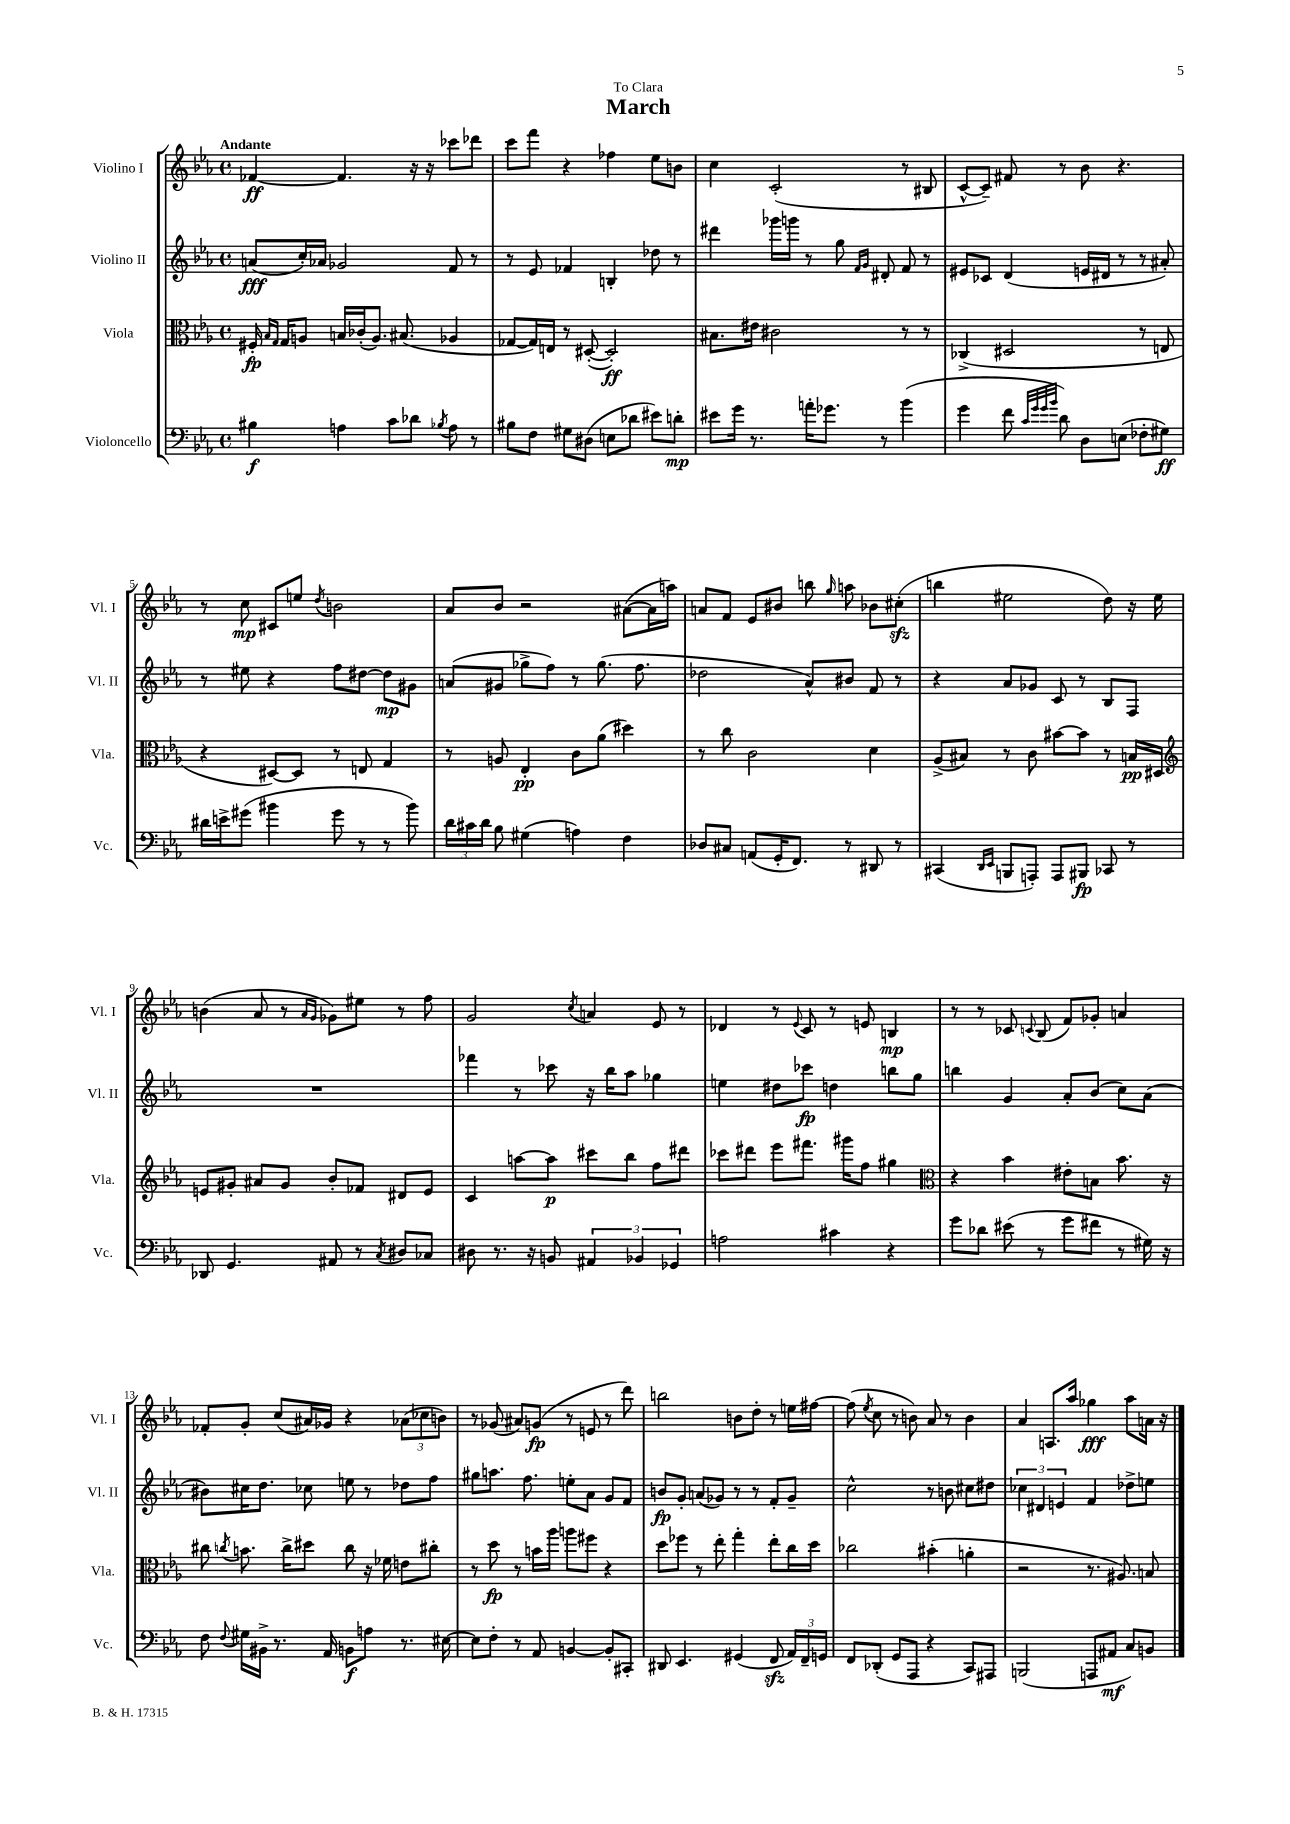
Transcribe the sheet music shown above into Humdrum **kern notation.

**kern	**dynam	**kern	**dynam	**kern	**dynam	**kern	**dynam
*part4	*part4	*part3	*part3	*part2	*part2	*part1	*part1
*staff4	*staff4	*staff3	*staff3	*staff2	*staff2	*staff1	*staff1
*I"Violoncello	*	*I"Viola	*	*I"Violino II	*	*I"Violino I	*
*I'Vc.	*	*I'Vla.	*	*I'Vl. II	*	*I'Vl. I	*
*clefF4	*	*clefC3	*	*clefG2	*	*clefG2	*
*k[b-e-a-]	*	*k[b-e-a-]	*	*k[b-e-a-]	*	*k[b-e-a-]	*
*M4/4	*	*M4/4	*	*M4/4	*	*M4/4	*
*met(c)	*	*met(c)	*	*met(c)	*	*met(c)	*
=1	=1	=1	=1	=1	=1	=1	=1
!	!	!	!	!	!	!LO:TX:a:B:t=Andante	!
4B#X\	f	16F#X'/	fp	(8an/L	fff	[4f-X/	ff
.	.	16qqB-/LL	.	.	.	.	.
.	.	16qqG/JJ	.	.	.	.	.
.	.	16G/KL	.	.	.	.	.
.	.	8An/J	.	16cc'/L)	.	.	.
.	.	.	.	16a-X/JJ	.	.	.
4An\	.	16Bn/LL	.	2g-X/	.	4.f-/]	.
.	.	(16c-X'/J	.	.	.	.	.
.	.	8.A/J)	.	.	.	.	.
8c\L	.	.	.	.	.	.	.
.	.	(8.B#X/	.	.	.	.	.
8d-X\J	.	.	.	.	.	16r	.
.	.	.	.	.	.	16r	.
8qB-X/	.	.	.	.	.	.	.
8A\	.	4A-X/	.	8f/	.	8ccc-X\L	.
8r	.	.	.	8r	.	8ddd-X\J	.
=2	=2	=2	=2	=2	=2	=2	=2
8B#X\L	.	[8G-X/L	.	8r	.	8ccc\L	.
8F\J	.	16G-/L])	.	8e-/	.	8fff\J	.
.	.	16En/JJ	.	.	.	.	.
8G#X\L	.	8r	.	4f-X/	.	4r	.
(8D#X\J	.	([8D#X'/	.	.	.	.	.
8En\L	.	2D#'/])	ff	4Bn'/	.	4ff-X\	.
8d-X\J	.	.	.	.	.	.	.
8e#X\L)	.	.	.	8dd-X\	.	8ee-\L	.
8dn'\J	mp	.	.	8r	.	8bn\J	.
=3	=3	=3	=3	=3	=3	=3	=3
8e#X\L	.	8.B#X\L	.	4ddd#X\	.	4cc\	.
16g\Jk	.	.	.	.	.	.	.
8.r	.	16e#X\Jk	.	.	.	.	.
.	.	2c#X\	.	16ggg-X\LL	.	(2c'/	.
.	.	.	.	16gggn\JJ	.	.	.
16an'\KL	.	.	.	8r	.	.	.
8.g-X\J	.	.	.	.	.	.	.
.	.	.	.	8gg\	.	.	.
.	.	.	.	16qqf/LL	.	.	.
.	.	.	.	16qqg/JJ	.	.	.
8r	.	.	.	8d#X'/	.	.	.
(4b-\	.	8r	.	8f/	.	8r	.
.	.	8r	.	8r	.	8B#X/	.
=4	=4	=4	=4	=4	=4	=4	=4
4g\	.	(4C-X^/	.	8e#X/L	.	[8c^^/L	.
.	.	.	.	8c-X/J	.	8c~/J])	.
8f\	.	2D#X/	.	(4d/	.	8f#X/	.
32qqc/LLL	.	.	.	.	.	.	.
32qqg/	.	.	.	.	.	.	.
32qqg/	.	.	.	.	.	.	.
32qqb-/JJJ	.	.	.	.	.	.	.
8d\)	.	.	.	.	.	8r	.
8D\L	.	.	.	16en/LL	.	8b-\	.
.	.	.	.	16d#X/JJ	.	.	.
(8En\J	.	.	.	8r	.	4.r	.
8F-X'\L	.	8r	.	8r	.	.	.
8G#X\J)	ff	8En/	.	8a#X'/)	.	.	.
!!LO:LB:g=z
=5	=5	=5	=5	=5	=5	=5	=5
16d#X\LL	.	4r	.	8r	.	8r	.
16en^\J	.	.	.	.	.	.	.
(8g#X\J	.	.	.	8ee#X\	.	8cc\	mp
4b#X\	.	[8D#X/L)	.	4r	.	8c#X/L	.
.	.	8D#/J]	.	.	.	8een/J	.
.	.	.	.	.	.	8qdd/	.
8g#\	.	8r	.	8ff\L	.	2bn\	.
8r	.	8En/	.	[8dd#X\J	.	.	.
8r	.	4G/	.	8dd#\L]	mp	.	.
8b#\)	.	.	.	8g#X\J	.	.	.
=6	=6	=6	=6	=6	=6	=6	=6
24d\LL	.	8r	.	(8an/L	.	8a-/L	.
24c#X\	.	.	.	.	.	.	.
24d\JJ	.	.	.	.	.	.	.
8B-\	.	8An/	.	8g#X/J	.	8b-/J	.
(4G#X\	.	4E-'/	pp	8gg-X^\L	.	2r	.
.	.	.	.	8ff\J)	.	.	.
4An\)	.	8c\L	.	8r	.	.	.
.	.	(8a-\J	.	(8.gg-\	.	.	.
4F\	.	4dd#X\)	.	.	.	([8a#X\L	.
.	.	.	.	8.ff\	.	.	.
.	.	.	.	.	.	16a#\L]	.
.	.	.	.	.	.	16aan\JJ)	.
=7	=7	=7	=7	=7	=7	=7	=7
8D-X/L	.	8r	.	2dd-X\	.	8an/L	.
8C#X/J	.	8cc\	.	.	.	8f/J	.
(8AAn/L	.	2c\	.	.	.	8e-/L	.
16GG'/K	.	.	.	.	.	8b#X/J	.
8.FF/J)	.	.	.	.	.	.	.
.	.	.	.	8a-^^/L)	.	8bbn\	.
.	.	.	.	.	.	16qqgg/	.
8r	.	.	.	8b#X/J	.	8aan\	.
8DD#X/	.	4d\	.	8f/	.	8b-X\L	.
8r	.	.	.	8r	.	(8cc#Xzz'\J	.
=8	=8	=8	=8	=8	=8	=8	=8
(4CC#X/	.	(8A-^/L	.	4r	.	4bbn\	.
.	.	8B#X/J)	.	.	.	.	.
16qqDD/LL	.	.	.	.	.	.	.
16qqEE-/JJ	.	.	.	.	.	.	.
8BBBn/L	.	8r	.	8a-/L	.	2ee#X\	.
8AAAn'/J)	.	8c\	.	8g-X/J	.	.	.
8AAA/L	.	[8b#X\L	.	8c/	.	.	.
8BBB#X/J	fp	8b#\J]	.	8r	.	.	.
8CC-X/	.	8r	.	8B-/L	.	8dd\)	.
8r	.	16Bn/LL	pp	8F/J	.	16r	.
.	.	16D#X/JJ	.	.	.	16ee#\	.
!!LO:LB:g=z
=9	=9	=9	=9	=9	=9	=9	=9
*	*	*clefG2	*	*	*	*	*
8DD-X/	.	8en/L	.	1r	.	(4bn\	.
4.GG/	.	8g#X'/J	.	.	.	.	.
.	.	8a#X/L	.	.	.	8a-/	.
.	.	8g#/J	.	.	.	8r	.
.	.	.	.	.	.	16qqa-/LL	.
.	.	.	.	.	.	16qqg/JJ	.
8AA#X/	.	8b-'/L	.	.	.	8g-X\L)	.
8r	.	8f-X/J	.	.	.	8ee#X\J	.
8qC/	.	.	.	.	.	.	.
8D#X/L	.	8d#X/L	.	.	.	8r	.
8C-X/J	.	8e/J	.	.	.	8ff\	.
=10	=10	=10	=10	=10	=10	=10	=10
8D#X\	.	4c/	.	4fff-X\	.	2g/	.
8.r	.	.	.	.	.	.	.
.	.	[8aan\L	.	8r	.	.	.
16r	.	.	.	.	.	.	.
8BBn/	.	8aa\J]	p	8ccc-X\	.	.	.
.	.	.	.	.	.	8qcc/	.
6AA#X/	.	8ccc#X\L	.	16r	.	4an/	.
.	.	.	.	16bb-\KL	.	.	.
.	.	8bb-\J	.	8aa-\J	.	.	.
6BB-X/	.	.	.	.	.	.	.
.	.	8ff\L	.	4gg-X\	.	8e-/	.
6GG-X/	.	.	.	.	.	.	.
.	.	8ddd#X\J	.	.	.	8r	.
=11	=11	=11	=11	=11	=11	=11	=11
2An\	.	8ccc-X\L	.	4een\	.	4d-X/	.
.	.	8ddd#X\J	.	.	.	.	.
.	.	8eee-\L	.	8dd#X\L	.	8r	.
.	.	.	.	.	.	8qqe-/	.
.	.	8.fff#X\J	.	8ccc-X\J	fp	8c/	.
4c#X\	.	.	.	4ddn\	.	8r	.
.	.	16ggg#X\KL	.	.	.	.	.
.	.	8ff\J	.	.	.	8en/	.
4r	.	4gg#X\	.	8bbn\L	.	4Bn/	mp
.	.	.	.	8gg\J	.	.	.
=12	=12	=12	=12	=12	=12	=12	=12
*	*	*clefC3	*	*	*	*	*
8g\L	.	4r	.	4bbn\	.	8r	.
8d-X\J	.	.	.	.	.	8r	.
(8e#X\	.	4b-\	.	4g/	.	8c-X/	.
.	.	.	.	.	.	8qqcn/	.
8r	.	.	.	.	.	(8B-/	.
8g\L	.	8e#X'\L	.	8a-'/L	.	8f/L)	.
8f#X\J	.	8Bn\J	.	(8b-/J	.	8g-X'/J	.
8r	.	8.b-\	.	8cc\L)	.	4an/	.
16G#X\)	.	.	.	(8a-\J	.	.	.
16r	.	16r	.	.	.	.	.
!!LO:LB:g=z
=13	=13	=13	=13	=13	=13	=13	=13
8F\	.	8cc#X\	.	8b#X\L)	.	8f-X'/L	.
8qqF/	.	8qccn/	.	.	.	.	.
16G#X\LL	.	8.bn\	.	16cc#X\K	.	8g'/J	.
16BB#X^\JJ	.	.	.	8.dd\J	.	.	.
8.r	.	.	.	.	.	(8cc/L	.
.	.	16cc^\KL	.	.	.	.	.
.	.	8dd#X\J	.	8cc-X\	.	16a#X/L)	.
16AA-/	.	.	.	.	.	16g-X/JJ	.
8BBn\L	f	8cc\	.	8een\	.	4r	.
8An\J	.	16r	.	8r	.	.	.
.	.	16f-X\	.	.	.	.	.
8.r	.	8en\L	.	8dd-X\L	.	(12a-X\L	.
.	.	.	.	.	.	12cc-X\	.
.	.	8cc#X'\J	.	8ff\J	.	.	.
.	.	.	.	.	.	12bn\J)	.
[16E#X\	.	.	.	.	.	.	.
=14	=14	=14	=14	=14	=14	=14	=14
8E#\L]	.	8r	.	8gg#X\L	.	8r	.
8F'\J	.	8dd\	fp	8.aan\J	.	(8g-X/	.
8r	.	8r	.	.	.	8a#X/L)	.
.	.	.	.	8.ff\	.	.	.
8AA-/	.	16bn\LL	.	.	.	(8gn/J	fp
.	.	16aa-\JJ	.	.	.	.	.
[4BBn/	.	8aan\L	.	8een'\L	.	8r	.
.	.	8ff#X\J	.	8a-\J	.	8en/	.
8BB'/L]	.	4r	.	8g/L	.	8r	.
8CC#X'/J	.	.	.	8f/J	.	8ddd\)	.
=15	=15	=15	=15	=15	=15	=15	=15
8DD#X/	.	8dd\L	.	8bn/L	fp	2bbn\	.
4.EE-/	.	8ff-X\J	.	8g'/J	.	.	.
.	.	8r	.	(8an/L	.	.	.
.	.	8ee-'\	.	8g-X/J)	.	.	.
(4GG#X/	.	4gg'\	.	8r	.	8bn\L	.
.	.	.	.	8r	.	8dd'\J	.
8FFzz/	.	8ee-'\L	.	8f'/L	.	8r	.
24AA-/LL)	.	16cc\L	.	8g-~/J	.	16een\LL	.
24FF~/	.	.	.	.	.	.	.
.	.	16dd\JJ	.	.	.	[16ff#X\JJ	.
24GGn/JJ	.	.	.	.	.	.	.
=16	=16	=16	=16	=16	=16	=16	=16
8FF/L	.	2cc-X\	.	2cc^^\	.	(8ff#\]	.
.	.	.	.	.	.	8qee-/	.
(8DD-X'/J	.	.	.	.	.	8cc\	.
8GG/L	.	.	.	.	.	8r	.
8AAA-/J	.	.	.	.	.	8bn\)	.
4r	.	(4b#X'\	.	8r	.	8a-/	.
.	.	.	.	8bn\	.	8r	.
8CC/L)	.	4an'\	.	8cc#X\L	.	4b\	.
8AAA#X/J	.	.	.	8dd#X\J	.	.	.
=17	=17	=17	=17	=17	=17	=17	=17
(2BBBn/	.	2r	.	6cc-X\	.	4a-/	.
.	.	.	.	6d#X/	.	.	.
.	.	.	.	.	.	8.An/L	.
.	.	.	.	6en/	.	.	.
.	.	.	.	.	.	16aa-/Jk	.
8AAAn/L	.	8.r	.	4f/	.	4gg-X\	fff
8AA#X/J	mf	.	.	.	.	.	.
.	.	8.A#X/)	.	.	.	.	.
8C/L)	.	.	.	8dd-X^\L	.	8aa-\L	.
8BBn/J	.	8Bn/	.	8een\J	.	16an\Jk	.
.	.	.	.	.	.	16r	.
==	==	==	==	==	==	==	==
*-	*-	*-	*-	*-	*-	*-	*-
